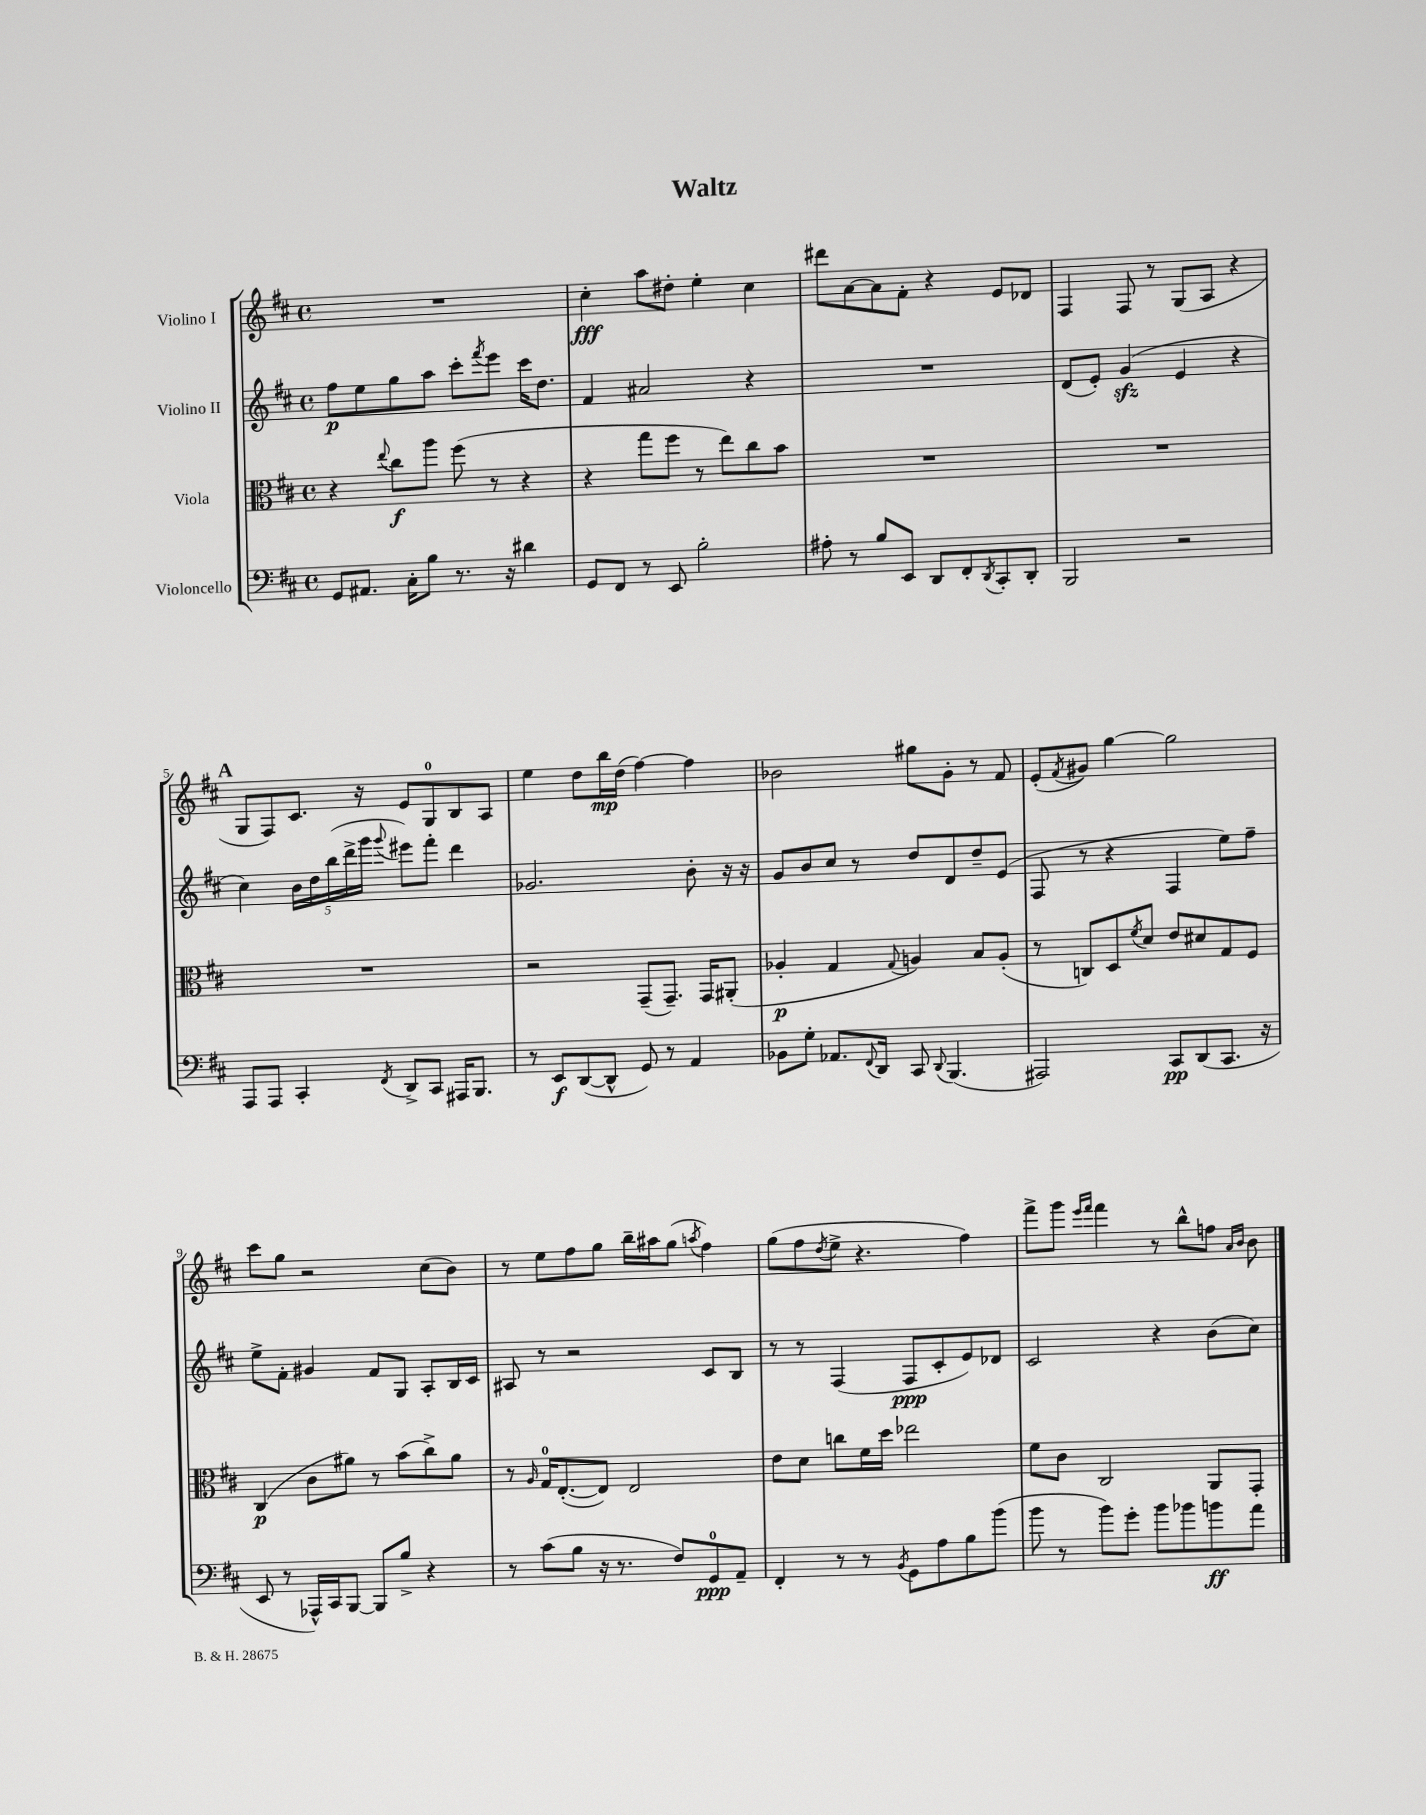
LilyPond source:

\header { title = "Waltz" }
<<
\new StaffGroup <<
\new Staff = "s0" \with { instrumentName = "Violino I" } {
    \clef treble \key d \major \defaultTimeSignature \time 4/4
    R1 |
    cis''4-.\fff a''8 dis''8-. e''4-. cis''4 |
    dis'''8 a'8~ a'8 fis'8-. r4 e'8 des'8 |
    fis4 fis8 r8 g8( a8 r4 |
    \mark \markup { \bold "A" } g8 fis8) cis'8. r16 e'8 g8-0 b8 a8 |
    e''4 d''8 b''16\mp d''16( fis''4~) fis''4 |
    bes'2 gis''8 g'8-. r8 fis'8 |
    e'8-.( \acciaccatura { fis'8 } gis'8) g''4~ g''2 |
    cis'''8 g''8 r2 cis''8( b'8) |
    r8 e''8 fis''8 g''8 b''16-- ais''16 g''8( \acciaccatura { a''8 } fis''4) |
    g''8( fis''8 \acciaccatura { d''8 } e''8-> r4. fis''4) |
    fis'''8-> g'''8 \grace { e'''16 fis'''16 } fis'''4 r8 b''8-^ f''8 \grace { a'16 b'16 } b'8 \bar "|." |
}
\new Staff = "s1" \with { instrumentName = "Violino II" } {
    \clef treble \key d \major \defaultTimeSignature \time 4/4
    fis''8\p e''8 g''8 a''8 cis'''8-. \acciaccatura { fis'''8 } e'''8 cis'''16 d''8. |
    fis'4 ais'2 r4 |
    R1 |
    d'8( e'8-.) g'4\sfz( e'4 r4 |
    \mark \markup { \bold "A" } cis''4) \tuplet 5/4 { b'16 d''16 b''16( d'''16-> g'''16 } \appoggiatura { g'''8 } eis'''8) fis'''8-. d'''4 |
    ges'2. b'8-. r16 r16 |
    g'8 b'8 cis''8 r8 d''8 d'8 d''8-- e'8( |
    fis8 r8 r4 fis4 e''8) fis''8-- |
    e''8-> fis'8-. gis'4 fis'8 g8 a8-. b16 cis'16 |
    ais8 r8 r2 cis'8 b8 |
    r8 r8 fis4( fis8\ppp cis'8-. e'8) des'8 |
    cis'2 r4 b'8( cis''8) \bar "|." |
}
\new Staff = "s2" \with { instrumentName = "Viola" } {
    \clef alto \key d \major \defaultTimeSignature \time 4/4
    r4 \appoggiatura { e''8 } cis''8\f a''8 fis''8( r8 r4 |
    r4 g''8 fis''8 r8 e''8) cis''8 b'8 |
    R1 |
    R1 |
    \mark \markup { \bold "A" } R1 |
    r2 g,8--( g,8.--) g,16 ais,8-.( |
    aes4-.\p g4 \appoggiatura { g8 } a4) b8 a8-.( |
    r8 c8) d8 \acciaccatura { fis'8 } d'8 e'8 dis'8 g8 fis8 |
    cis4\p( cis'8 ais'8) r8 b'8( cis''8->) ais'8 |
    r8 \grace { a16 } g16-0 e8.~-.( e8) e2 |
    e'8 d'8 c''8 fis'16 d''16 ees''2 |
    fis'8 cis'8 cis2 a,8 g,8-. \bar "|." |
}
\new Staff = "s3" \with { instrumentName = "Violoncello" } {
    \clef bass \key d \major \defaultTimeSignature \time 4/4
    g,8 ais,8. cis16-. b8 r8. r16 dis'4 |
    g,8 fis,8 r8 e,8 b2-. |
    ais8-. r8 b8 e,8 d,8 fis,8-. \acciaccatura { d,8 } cis,8-. d,8-. |
    b,,2 r2 |
    \mark \markup { \bold "A" } a,,8 a,,8 cis,4-. \acciaccatura { fis,8 } d,8-> cis,8 ais,,16 b,,8. |
    r8 e,8\f d,8~( d,8-^ g,8) r8 a,4 |
    bes,8 g8-. aes,8. \appoggiatura { fis,8 } d,16 cis,8 \appoggiatura { d,8 } b,,4.( |
    ais,,2) cis,8\pp d,8( cis,8. r16 |
    e,8 r8 aes,,16-^) cis,16 b,,8~ b,,8 b8-> r4 |
    r8 cis'8( b8 r16 r8. fis8) g,8-0\ppp a,8-- |
    fis,4-. r8 r8 \acciaccatura { b,8 } g,8 a8 b8 b'8( |
    b'8 r8 b'8) g'8-. b'8 bes'8 b'8\ff a'8 \bar "|." |
}
>>
>>
